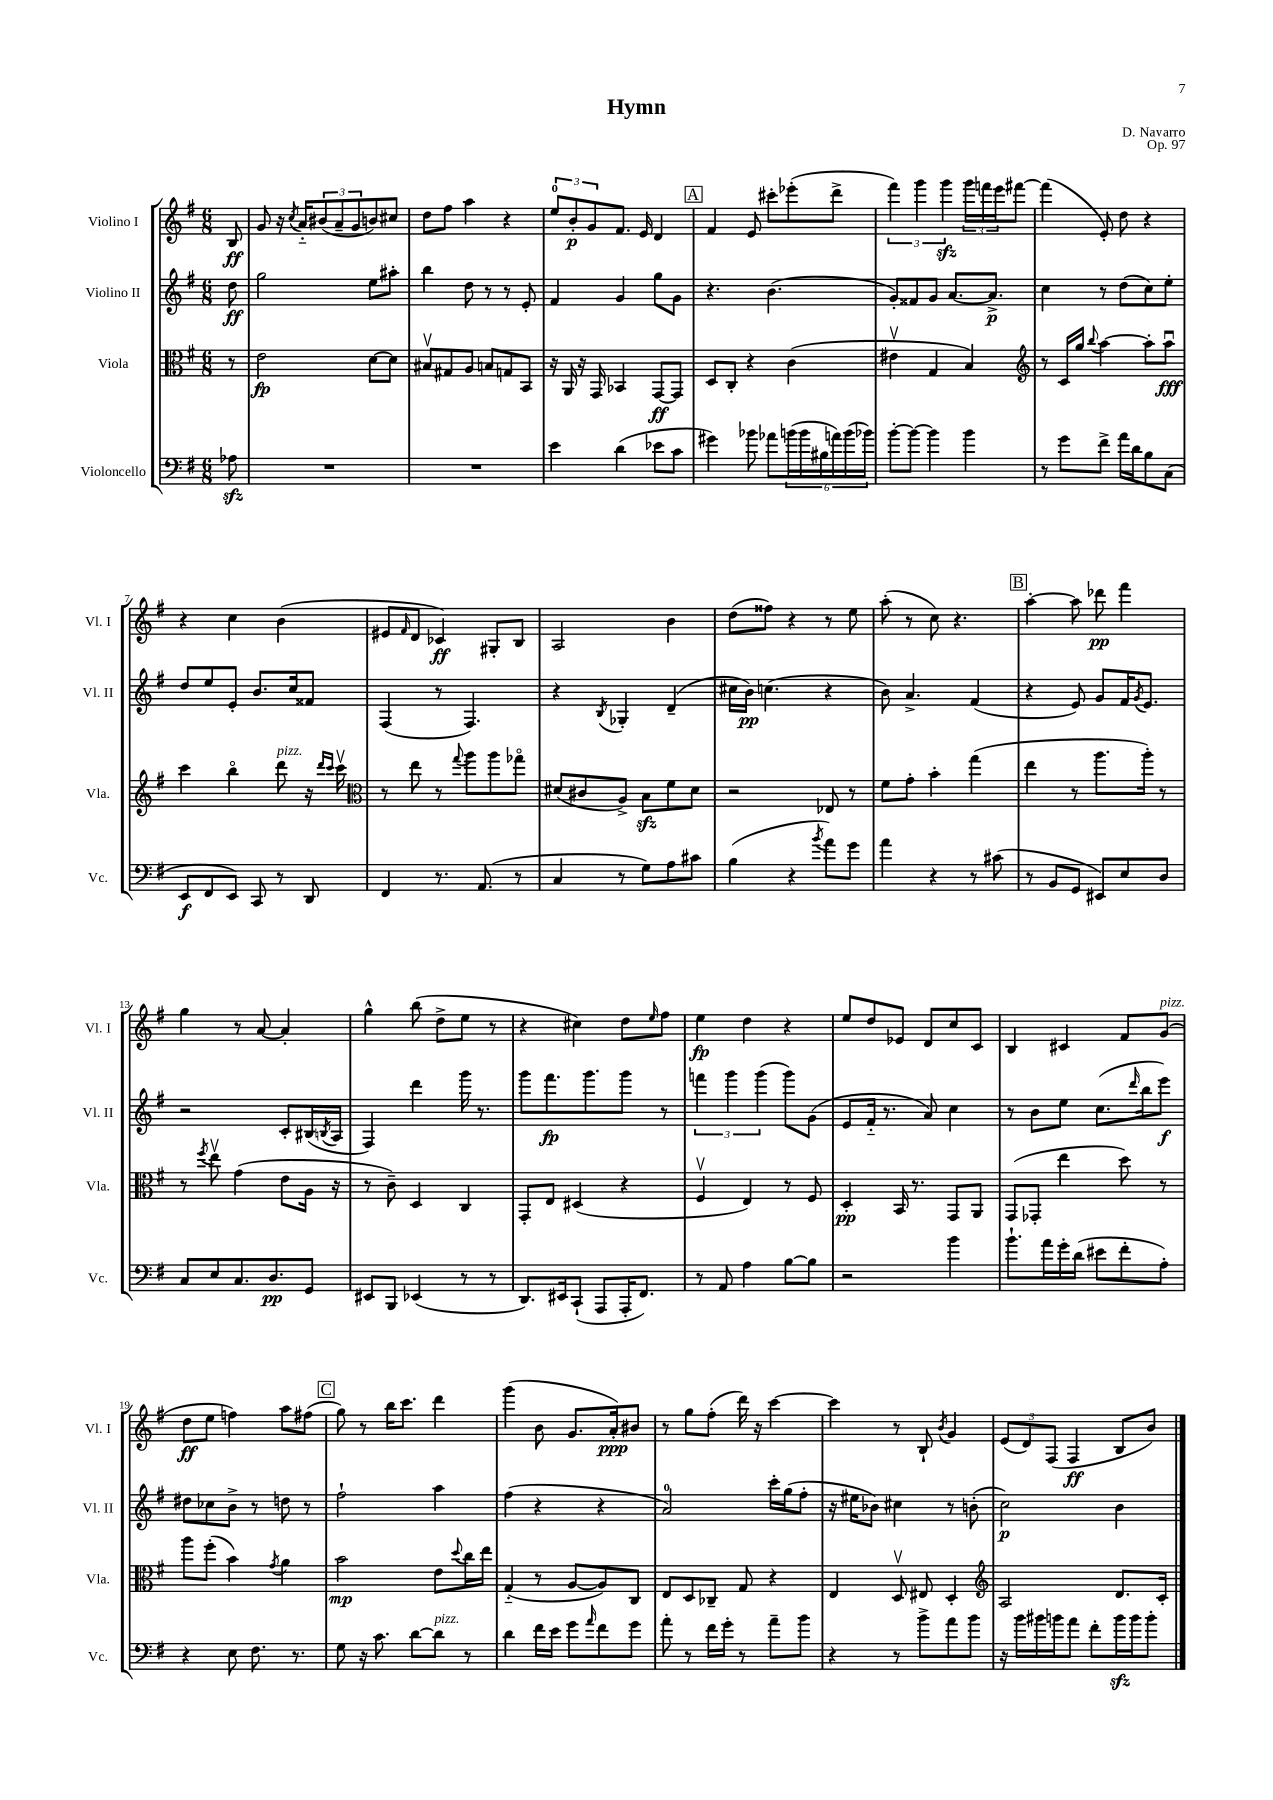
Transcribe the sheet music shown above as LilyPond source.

\header { title = "Hymn" composer = "D. Navarro" opus = "Op. 97" }
<<
\new StaffGroup <<
\new Staff = "s0" \with { instrumentName = "Violino I" shortInstrumentName = "Vl. I" } {
    \clef treble \key g \major \numericTimeSignature \time 6/8 \partial 8
    b8\ff |
    g'8 r16 \acciaccatura { c''8 } a'16-_ \tuplet 3/2 { bis'8( a'8-- g'8 } b'8) cis''8 |
    d''8 fis''8 a''4 r4 |
    \tuplet 3/2 { e''8-0 b'8-.\p g'8 } fis'8. e'16 d'4 |
    \mark \markup { \box "A" } fis'4 e'8 cis'''8-. ees'''8-.( d'''8-> |
    \tuplet 3/2 { fis'''4) g'''4 g'''4\sfz } \tuplet 3/2 { g'''16 f'''16 e'''16 } fis'''8~ |
    fis'''4( e'8-.) d''8 r4 |
    r4 c''4 b'4( |
    eis'8 \grace { fis'16 } d'8 ces'4\ff) gis8-. b8 |
    a2 b'4 |
    d''8( fisis''8) r4 r8 e''8 |
    a''8-.( r8 c''8) r4. |
    \mark \markup { \box "B" } a''4~-. a''8 des'''8\pp fis'''4 |
    g''4 r8 a'8~ a'4-. |
    g''4-^ b''8( d''8-> e''8 r8 |
    r4 cis''4) d''8 \grace { e''16 } fis''8 |
    e''4\fp d''4 r4 |
    e''8 d''8 ees'8 d'8 c''8 c'8 |
    b4 cis'4 fis'8 g'8^\markup { \italic "pizz." }( |
    d''8\ff e''8 f''4) a''8 fis''8( |
    \mark \markup { \box "C" } g''8) r8 b''16 c'''8. d'''4 |
    g'''4( b'8 g'8. a'16-.\ppp) bis'8 |
    r8 g''8 fis''8-.( d'''16) r16 c'''4~ |
    c'''4 r8 b8-! \acciaccatura { b'8 } g'4 |
    \tuplet 3/2 { e'8( d'8) fis8( } fis4\ff b8 b'8) \bar "|." |
}
\new Staff = "s1" \with { instrumentName = "Violino II" shortInstrumentName = "Vl. II" } {
    \clef treble \key g \major \numericTimeSignature \time 6/8 \partial 8
    d''8\ff |
    g''2 e''8 ais''8-. |
    b''4 d''8 r8 r8 e'8-. |
    fis'4 g'4 g''8 g'8 |
    \mark \markup { \box "A" } r4. b'4.( |
    g'8-.) fisis'8 g'8 a'8.~ a'8.->\p |
    c''4 r8 d''8( c''8) e''8-. |
    d''8 e''8 e'8-. b'8. c''16 fisis'8 |
    fis4( r8 fis4.) |
    r4 \acciaccatura { b8 } ges4-. d'4--( |
    cis''16 b'16\pp) c''4.( r4 |
    b'8) a'4.-> fis'4( |
    \mark \markup { \box "B" } r4 e'8) g'8 fis'16 \acciaccatura { g'8 } e'8. |
    r2 c'8-. bis16( \acciaccatura { b8 } a16 |
    fis4) d'''4 g'''16 r8. |
    g'''8 fis'''8.\fp g'''8. g'''8 r8 |
    \tuplet 3/2 { f'''4 g'''4 g'''4( } g'''8) g'8( |
    e'8 fis'16-_ r8. a'8) c''4 |
    r8 b'8 e''8 c''8.( \grace { d'''16 } b''16 e'''8\f) |
    dis''8 ces''8 b'8-> r8 d''8 r8 |
    \mark \markup { \box "C" } fis''2-! a''4 |
    fis''4( r4 r4 |
    a'2-0) c'''16-. g''16( fis''8-. |
    r16 eis''16 bes'8) cis''4 r8 b'8-.( |
    c''2\p) b'4 \bar "|." |
}
\new Staff = "s2" \with { instrumentName = "Viola" shortInstrumentName = "Vla." } {
    \clef alto \key g \major \numericTimeSignature \time 6/8 \partial 8
    r8 |
    e'2\fp d'8~ d'8 |
    bis8\upbow gis8 a8 b8 g8 b,8 |
    r16 a,16 r16 g,16 bes,4 g,8~\ff g,8 |
    \mark \markup { \box "A" } d8 c8-. r4 c'4( |
    eis'4\upbow g4 b4) |
    \clef treble r8 c'16 g''16 \appoggiatura { b''8 } a''4~ a''8-. a''8\downbow\fff |
    c'''4 b''4\flageolet d'''8^\markup { \italic "pizz." } r16 \grace { d'''16 c'''16 } c'''16\upbow |
    \clef alto r8 e''8 r8 \appoggiatura { g''8 } a''8 a''8 ges''8\flageolet |
    dis'8( cis'8 a8->) b8\sfz fis'8 dis'8 |
    r2 ees8 r8 |
    fis'8 g'8-. b'4-. g''4( |
    \mark \markup { \box "B" } e''4 r8 a''8. a''16-.) r8 |
    r8 \acciaccatura { fis''8 } e''8\upbow g'4( e'8 a16 r16 |
    r8 c'8--) d4 c4 |
    g,8-. e8 dis4( r4 |
    fis4\upbow e4) r8 fis8 |
    d4-.\pp b,16 r8. g,8 a,8 |
    g,8( ges,8-. e''4 d''8) r8 |
    a''8 fis''8-.( b'4) \acciaccatura { g'8 } a'4 |
    \mark \markup { \box "C" } b'2\mp e'8 \appoggiatura { d''8 } c''16 e''16 |
    g4-_( r8 a8~ a8) c8 |
    e8 d8 ces8-- g8 r4 |
    e4 d8\upbow eis8 d4-. |
    \clef treble a2 d'8. c'16-. \bar "|." |
}
\new Staff = "s3" \with { instrumentName = "Violoncello" shortInstrumentName = "Vc." } {
    \clef bass \key g \major \numericTimeSignature \time 6/8 \partial 8
    aes8\sfz |
    R2. |
    R2. |
    e'4 d'4( ees'8 c'8 |
    \mark \markup { \box "A" } gis'4) bes'8 aes'8 \tuplet 6/4 { b'16( b'16 bis16 a'16) b'16( bes'16) } |
    b'8~-. b'8~ b'4 b'4 |
    r8 g'8 fis'8-> a'16 d'16 b8 c8( |
    e,8\f fis,8 e,8) c,8 r8 d,8 |
    fis,4 r8. a,8.( r8 |
    c4 r8 g8) a8 cis'8 |
    b4( r4 \acciaccatura { b'8 } a'8) g'8 |
    a'4 r4 r8 cis'8( |
    \mark \markup { \box "B" } r8 b,8 g,8 eis,8) e8 d8 |
    c8 e8 c8. d8.\pp g,8 |
    eis,8 b,,8 ees,4( r8 r8 |
    d,8.) eis,16 c,8-!( a,,8 a,,16-. fis,8.) |
    r8 a,8 a4 b8~ b8 |
    r2 b'4 |
    b'8.-! a'16 g'16-. d'16( eis'8 fis'8-. a8-.) |
    r4 e8 fis8. r8. |
    \mark \markup { \box "C" } g8 r16 c'8. d'8~ d'8^\markup { \italic "pizz." } r8 |
    d'4 fis'16 e'16 g'8 \grace { a'16 } fis'8 g'8 |
    a'8-. r8 fis'16 g'16-. r8 a'8-- b'8 |
    r4 r8 b'8-> a'8 b'8 |
    r16 b'16 bis'16 b'16 a'8 fis'8-. b'16\sfz b'16 b'8-. \bar "|." |
}
>>
>>
